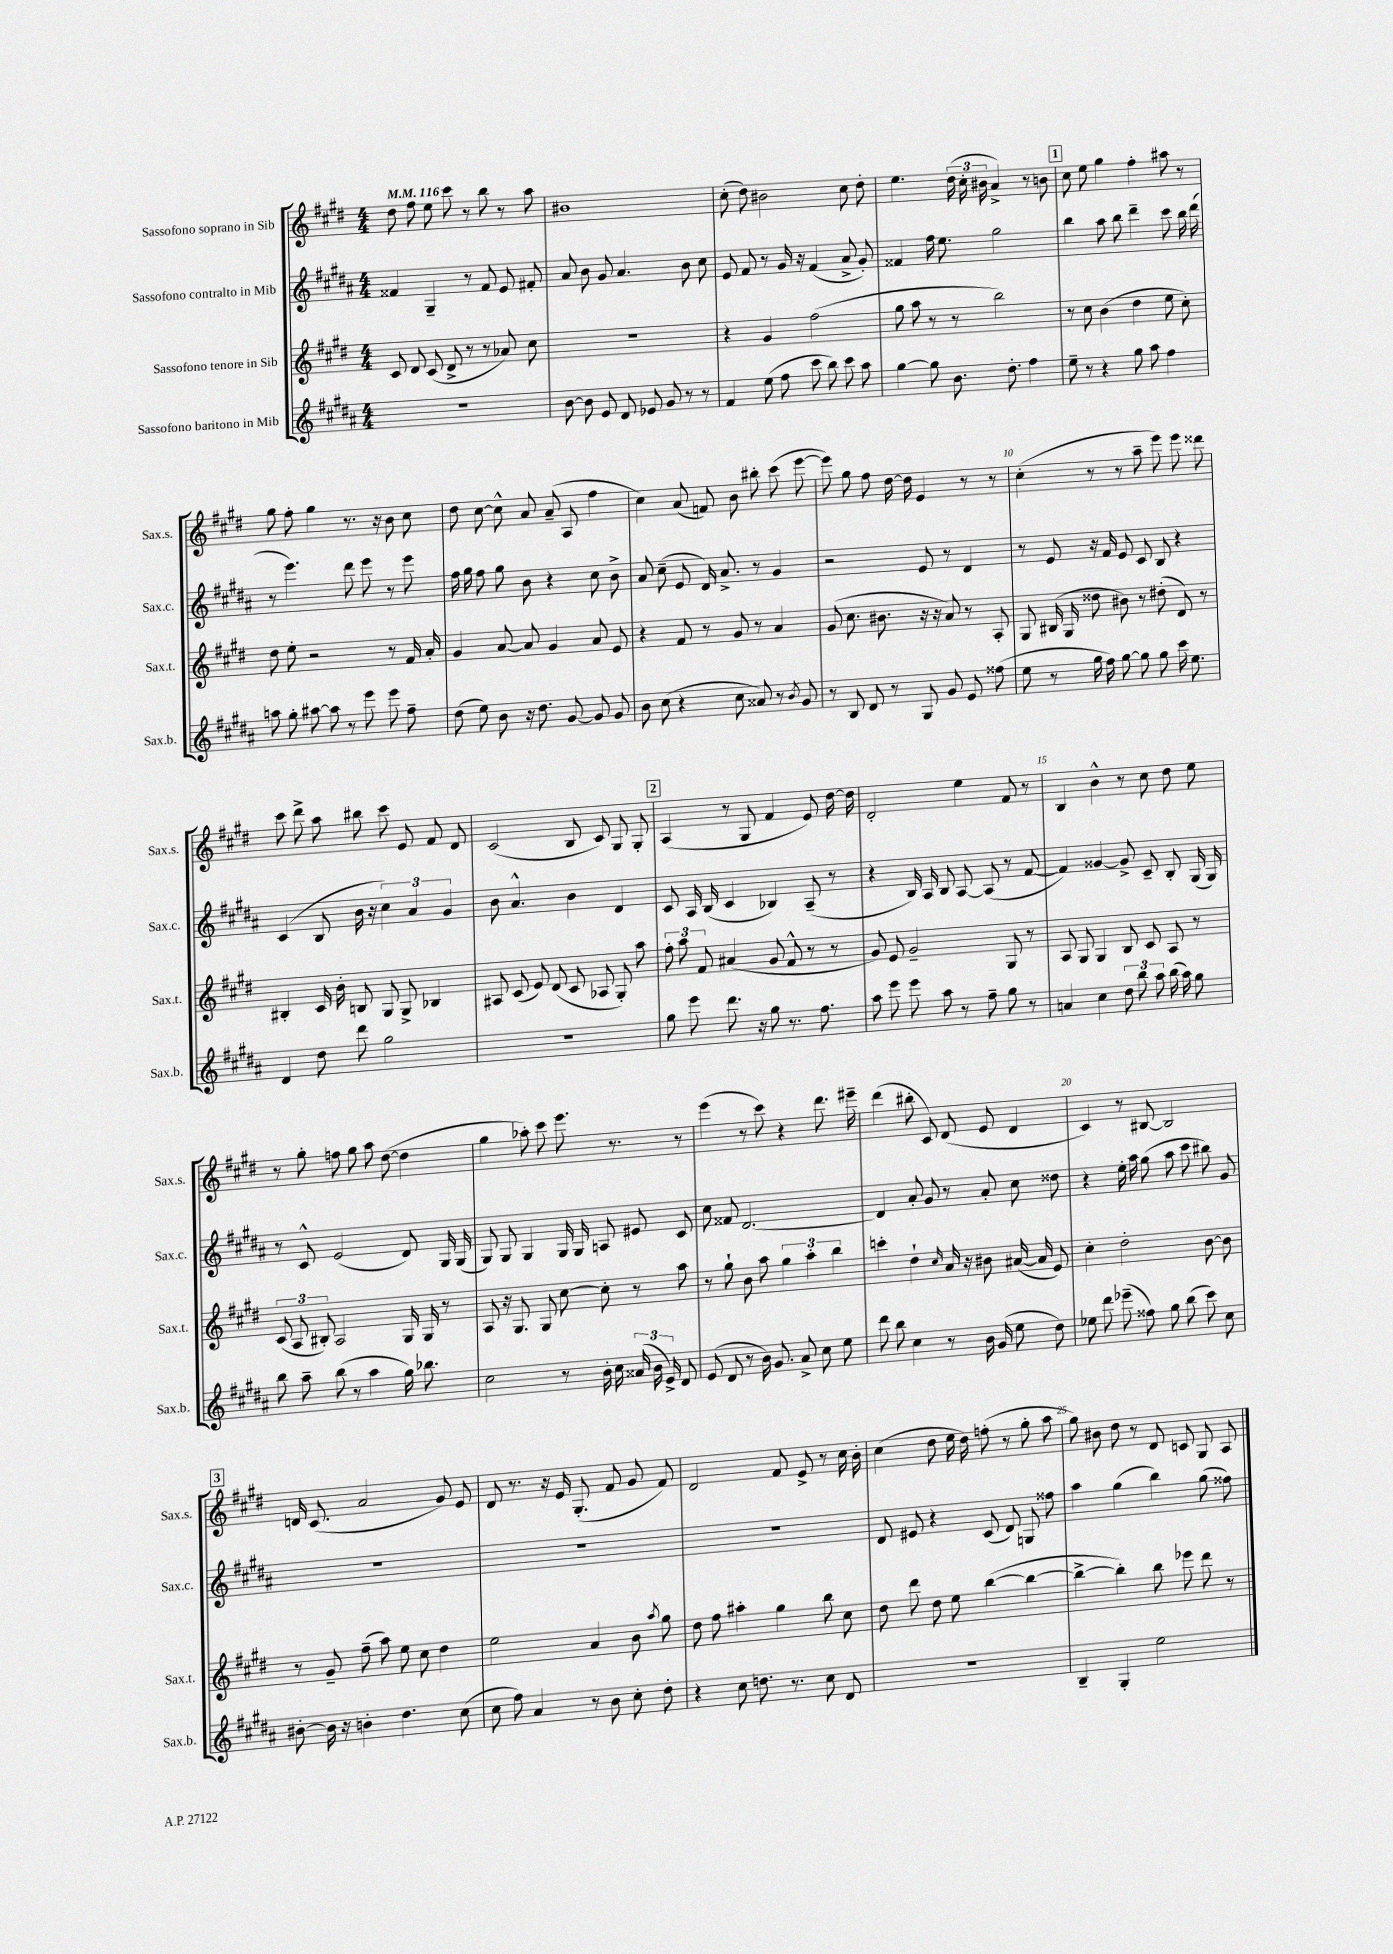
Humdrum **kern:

**kern	**kern	**kern	**kern
*part4	*part3	*part2	*part1
*staff4	*staff3	*staff2	*staff1
*I"Sassofono baritono in Mib	*I"Sassofono tenore in Sib	*I"Sassofono contralto in Mib	*I"Sassofono soprano in Sib
*I'Sax.b.	*I'Sax.t.	*I'Sax.c.	*I'Sax.s.
*clefG2	*clefG2	*clefG2	*clefG2
*k[f#c#g#d#a#]	*k[f#c#g#d#]	*k[f#c#g#d#a#]	*k[f#c#g#d#]
*M4/4	*M4/4	*M4/4	*M4/4
*MM116	*MM116	*MM116	*MM116
=1	=1	=1	=1
1r	8c#/	4f##X/	8dd#\
.	8d#/	.	8ff#\
.	(8c#/	4G#~/	8ee\
.	8d#^/	.	8ccc#\
.	8r	8r	8r
.	8r	8f##/	8bb\
.	8a-X/)	8e/	8r
.	8cc#\	8f#X'/	8aa\
=2	=2	=2	=2
[8b\	1r	8a#/	1b#X
8b\]	.	8b\	.
8e/	.	8g#/	.
8d#/	.	4.a#/	.
8e-X/	.	.	.
8g#/	.	.	.
8r	.	8b\	.
8r	.	8cc#\	.
=3	=3	=3	=3
4f#/	4r	8e/	(8cc#'\
.	.	8f#/	8dd#\)
(8ee\	4g#/	8r	2b#X\
8ff#\	.	16g#/	.
.	.	16r	.
8ccc#\	(2ff#\	(4f#/	.
8bb\)	.	.	.
8ccc#\	.	8a#^/	8cc#\
8aa#\	.	8g#'/)	8dd#'\
=4	=4	=4	=4
[4gg#\	8gg#\	4f##X/	4.ee\
.	8aa\	.	.
8gg#\]	8r	16ff#\	.
.	.	8.ee\	.
8.b\	8r	.	(24dd#\
.	.	.	24cc#'\
.	.	.	24b#X\
.	2bb\)	2gg#\	4a^/)
8.dd#'\	.	.	.
4ff#\	.	.	8r
.	.	.	8bn\
!!LO:REH:place=s1:t=1
=5	=5	=5	=5
8ee~\	8r	4bb\	8cc#\
8r	8cc#\	.	8ee\
4r	(4b\	8aa#\	4gg#\
.	.	8bb\	.
8gg#\	4dd#\	4ddd#~\	4ff#'\
8aa#\	.	.	.
4ff#\	8ee\	8ccc#\	8aa#X\
.	8cc#'\)	16bb\	8r
.	.	(16ddd#\	.
!!LO:LB:g=z
=6	=6	=6	=6
8aan\	8dd#\	8r	8gg#\
8gg#'\	8ee'\	4.eee\)	8ff#'\
[8aa#X\	2r	.	4gg#\
8aa#\]	.	.	.
8r	.	8ddd#\	8.r
8eee\	.	8eee\	.
.	.	.	16r
8eee\	8r	8r	8b\
8ff#~\	16f#/	8eee\	8cc#\
.	16a'/	.	.
=7	=7	=7	=7
(8dd#\	4g#/	16ff#\	8dd#\
.	.	16gg#\	.
8ee\)	.	8ff#\	[8cc#\
8b\	[8a/	8gg#\	8cc#^^\]
16r	8a/]	8b\	8a/
8.dd#\	.	.	.
.	4g#/	4r	(8a~/
[8g#/	.	.	8A/
8g#/]	8a/	8cc#\	4ff#\
8g#/	8e/	8b^\	.
=8	=8	=8	=8
8b\	4r	8a#/	4cc#\)
(8cc#\	.	(8cc#~\	.
4r	8f#/	8e/	(8a/
.	8r	16d#/)	8fn/)
.	.	8.a#^/	.
8cc#\	8g#/	.	8b\
8a##X/)	8r	8r	8bb#X'\
8r	4a/	4g#/	(8ccc#\
8qb/	.	.	.
8g#/	.	.	[8eee\
=9	=9	=9	=9
8r	(8g#/	2r	8eee\])
8B/	8.cc#\	.	8gg#\
8d#/	.	.	8ff#\
.	8.b#X\	.	.
8r	.	.	[16dd#\
.	.	.	16dd#\]
8G#/	16r	8e/	4e/
.	16r	.	.
8g#/	8a/)	8r	.
8e/	8r	4d#/	8r
(8ff##X\	8A'/	.	8r
=10	=10	=10	=10
8ee\	8G#/	8r	(4cc#'\
8r	(16B#X/	8e/	.
.	16G#/	.	.
16gg#\	8dd##X\	16r	8r
16ff#\)	.	16f#/	.
[8gg#\	8b#X\)	8e/	8r
8gg#\]	8r	8c#/	8aa~\
8gg#\	(8dd#X'\	8B/	8eee\)
16ccc#\	8d#/)	4r	8eee\
8.ee\	.	.	.
.	8r	.	8ddd##X\
!!LO:LB:g=z
=11	=11	=11	=11
4d#/	4B#X'/	(4c#/	8ccc#\
.	.	.	8ddd#^\
8dd#\	16c#/	8B/	8aa\
.	16b'\	.	.
8ddd#\	8Bn/	16b\	8bb#X\
.	.	16r	.
2gg#\	8G#/	6cc#\)	8ccc#\
.	8G#^/	.	8e/
.	.	6a#/	.
.	4B-X/	.	8f#/
.	.	6g#/	.
.	.	.	8d#/
=12	=12	=12	=12
1r	8A#X/	8b\	(2c#/
.	(8c#/	4.a#^^/	.
.	8e/)	.	.
.	(8d#/	.	.
.	8c#/	4b\	8B/
.	8A-X/	.	8c#/)
.	8G#'/)	4d#/	8G#/
.	8aa\	.	8G#'/
!!LO:REH:place=s1:t=2
=13	=13	=13	=13
8gg#\	12ff#'\	8c#/	(4A/
.	12aa\	.	.
8eee\	.	16A#/	.
.	12f#/	.	.
.	.	(16B/	.
8.ddd#\	(4a#X/	4c#/	8r
.	.	.	8G#/
16r	.	.	.
8gg#\	8g#/	4B-X/)	4f#/
8.r	8f#^^/	.	.
.	8r	(8A#~/	8e/)
8.ff#\	.	.	.
.	8r	8r	[16dd#\
.	.	.	16dd#\]
=14	=14	=14	=14
8aa#\	8g#/)	4r	2d#'/
8eee\	8e/	.	.
8eee\	2g#~/	16B/)	.
.	.	16A#/	.
8aa#\	.	8B/	.
8r	.	[8A#/	4ee\
8ff#~\	.	(8A#/]	.
8gg#\	8G#/	8r	8f#/
8r	8r	[8f#/	8r
=15	=15	=15	=15
4an/	8A/	4f#/])	4B/
.	8G#/	.	.
4cc#\	4G#/	[4g##X/	4b^^\
12dd#\	8B/	8g##^/]	8r
12bb\	.	.	.
.	8c#/	8c#~/	8cc#\
12aa#\	.	.	.
(16bb\	8A/	8B'/	8dd#\
16aa#\)	.	.	.
8gg#\	8r	(16G#/	8ee\
.	.	16G#/)	.
!!LO:LB:g=z
=16	=16	=16	=16
8bb\	(12c#/	8r	8r
.	12A/	.	.
8aa#~\	.	8c#^^/	8gg#'\
.	12B#X'/)	.	.
(8bb\	2A/	(2e/	8ffn\
8r	.	.	8gg#\
4aa#\	.	.	8aa\
.	.	.	([8dd#\
16gg#\)	16G#/	8d#/)	4dd#\]
8.bb-X\	16G#/	.	.
.	8r	16G#/	.
.	.	(16G#/	.
=17	=17	=17	=17
2cc#\	8A/	8G#/)	4gg#\
.	16r	8G#/	.
.	8.G#/	.	.
.	.	4G#/	8aa-X'\)
.	8G#/	.	8ccc#\
8r	[8cc#\	16G#/	8.eee\
.	.	16G#/	.
16b'\	8cc#'\]	8An/	.
16cc#\	.	.	8.r
(24a##X/	8r	8e#X/	.
24b\	.	.	.
24e^/)	.	.	.
8d#/	8aa\	8c#/	8r
=18	=18	=18	=18
(8e/	8r	8cc#\	(4eee\
8d#/	8gg#`\	8f##X/	.
8r	8b\	[2.d#/	8r
16b\)	8aa\	.	8ccc#\)
8.g#/	.	.	.
.	6gg#\	.	4r
8a#^/	.	.	.
.	6aa'\	.	.
8cc#\	.	.	8.ddd#\
.	6bb\	.	.
8ee\	.	.	.
.	.	.	16eee#X~\
=19	=19	=19	=19
8ddd#\	4cccn'\	4d#/]	(4ddd#\
8bb\	.	.	.
4cc#\	4dd#`\	8a#'/	8bb#X'\
.	.	8g#/	8c#/)
.	16qqcc#/	.	.
8r	16a/	8r	(8d#/
.	16r	.	.
16b\	8b#X\	8a#'/	8e/
(16g#/	.	.	.
8ee\	([16a#X/	8cc#\	4d#/
.	16a#/]	.	.
8dd#\)	8e/)	8dd##X\	.
=20	=20	=20	=20
8ee-X\	4cc#'\	4r	4c#/)
8ddd#\	.	.	.
(8eee-X~\	2dd#'\	16ee'\	8r
.	.	16aa#\	.
8ff##X\)	.	(8gg#\	[8B#X/
8gg#\	.	8aa#\	2B#/]
(8bb\	.	8ccc#\	.
8ccc#\)	[8b\	8bb#X\)	.
8cc#\	8b\]	8g#/	.
!!LO:LB:g=z
!!LO:REH:place=s1:t=3
=21	=21	=21	=21
[8b#X'\	8r	1r	16dn/
.	.	.	(8.c#/
16b#\]	8g#~/	.	.
16r	.	.	.
4bn'\	(8ff#~\	.	2a/
.	8aa\)	.	.
4.dd#\	8ee\	.	.
.	8cc#\	.	.
.	4dd#\	.	8g#/)
(8cc#\	.	.	8e/
=22	=22	=22	=22
8cc#\	2ee\	1r	8d#/
8ff#\)	.	.	8.r
4a#/	.	.	.
.	.	.	16r
.	.	.	16e/
.	.	.	(8.G#'/
8r	4a/	.	.
8b\	.	.	8f#/
8cc#'\	8b\	.	8g#/
.	8qaa/	.	.
8dd#'\	8gg#\	.	8f#/)
=23	=23	=23	=23
4r	8dd#\	1r	2d#/
.	8ff#\	.	.
8cc#\	4aa#X'\	.	.
8.ddn\	.	.	.
.	4gg#\	.	8f#/
8.r	.	.	.
.	.	.	8e^/
8cc#\	8bb\	.	8r
8d#/	8cc#\	.	16cc#\
.	.	.	16b'\
=24	=24	=24	=24
1r	8dd#\	8d#/	(4cc#\
.	8ddd#\	8e#X/	.
.	8dd#\	4r	8dd#\
.	8ee\	.	16ee\
.	.	.	16dd#\)
.	([4bb\	(8c#/	(8ffn'\
.	.	8d#/)	8r
.	4bb\_	8Gn/	8gg#'\
.	.	8ff##X\	8aa\
=25	=25	=25	=25
4B~/	4bb^\_	4aa#\	8gg#\)
.	.	.	8b#X\
4G#'/	4bb'\])	(4gg#\	8dd#\
.	.	.	8r
2ee\	8bb\	4bb\)	8d#/
.	8eee-X\	.	8cn/
.	8ddd#\	(8gg#\	8G#/
.	8r	8ff##X\)	8A/
==	==	==	==
*-	*-	*-	*-
